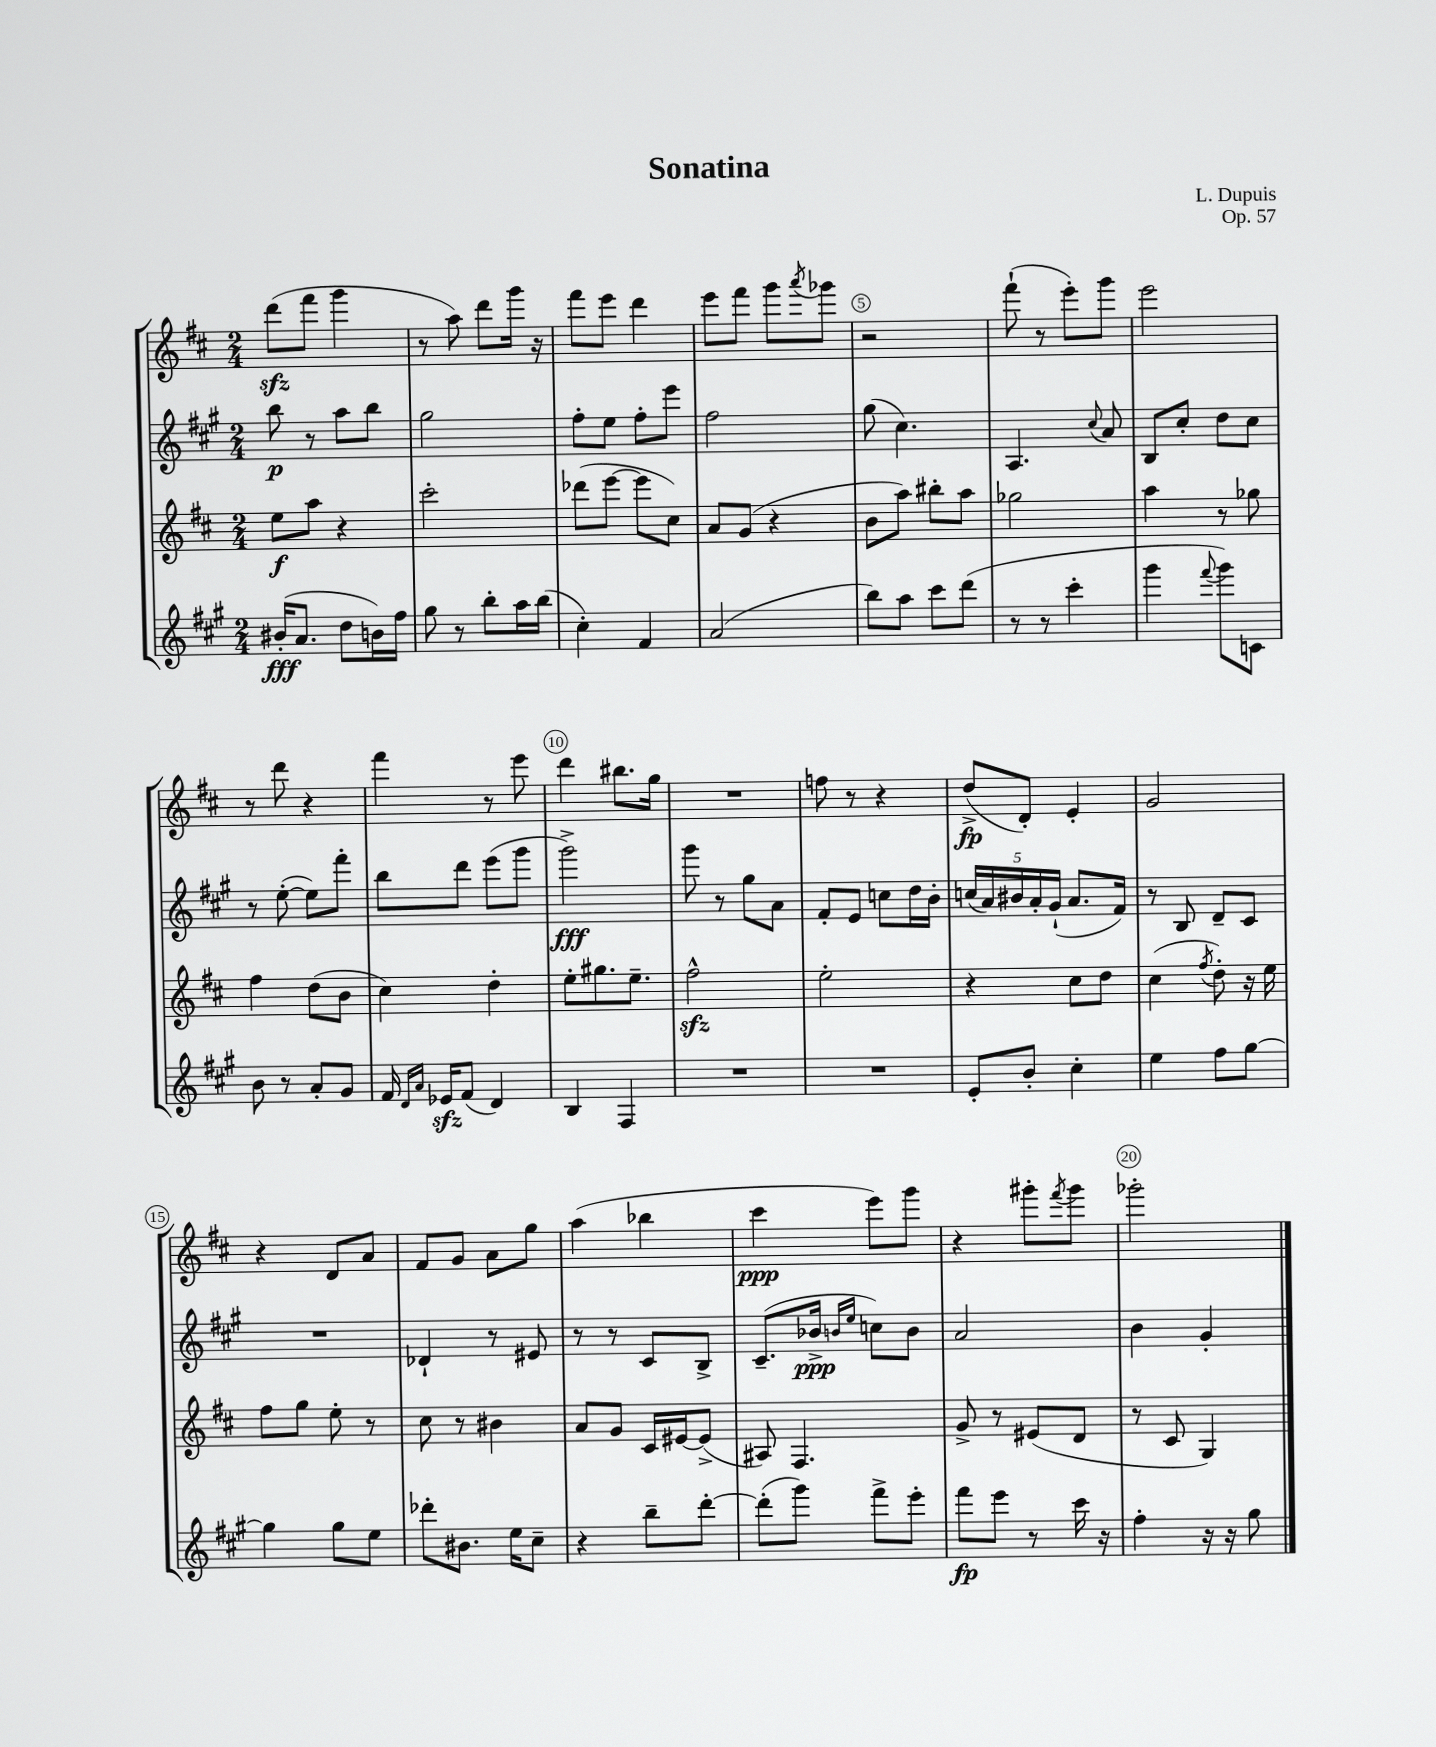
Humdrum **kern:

**kern	**kern	**kern	**kern
*staff4	*staff3	*staff2	*staff1
*clefG2	*clefG2	*clefG2	*clefG2
*k[f#c#g#]	*k[f#c#]	*k[f#c#g#]	*k[f#c#]
*M2/4	*M2/4	*M2/4	*M2/4
(16b#'	8ee	8bb	(8ddd
8.a	.	.	.
.	8aa	8r	8fff#
8dd	4r	8aa	4ggg
16b)	.	8bb	.
16ff#	.	.	.
=	=	=	=
8gg#	2ccc#'	2gg#	8r
8r	.	.	8aa)
8bb'	.	.	8ddd
16aa	.	.	16ggg
(16bb	.	.	16r
=	=	=	=
4cc#')	(8ddd-	8ff#'	8fff#
.	[8eee	8ee	8eee
4f#	8eee]	8ff#'	4ddd
.	8cc#)	8eee	.
=	=	=	=
(2a	8a	2ff#	8eee
.	(8g	.	8fff#
.	4r	.	8ggg
.	.	.	8qaaa
.	.	.	8ggg-
=	=	=	=
8bb)	8b	(8gg#	2r
8aa	8aa)	4.cc#)	.
8ccc#	8bb#'	.	.
(8ddd	8aa	.	.
=	=	=	=
8r	2gg-	4.A	(8fff#`
8r	.	.	8r
4ccc#'	.	.	8eee')
.	.	8qqcc#	.
.	.	8a	8ggg
=	=	=	=
4ggg#	4aa	8B	2eee
.	.	8cc#'	.
8qqfff#	.	.	.
8ggg#)	8r	8dd	.
8c	8gg-	8cc#	.
=	=	=	=
8b	4ff#	8r	8r
8r	.	([8ee'	8ddd
8a'	(8dd	8ee])	4r
8g#	8b	8fff#'	.
=	=	=	=
16f#	4cc#)	8bb	4fff#
16qqd	.	.	.
16qqa	.	.	.
16e-	.	.	.
(8f#	.	8ddd	.
4d)	4dd'	(8eee	8r
.	.	8ggg#	8eee
=	=	=	=
4B	8ee'	2ggg#^)	4ddd
.	8.gg#	.	.
4F#	.	.	8.bb#
.	8.ee~	.	.
.	.	.	16gg
=	=	=	=
2r	2ff#^^	8ggg#	2r
.	.	8r	.
.	.	8gg#	.
.	.	8a	.
=	=	=	=
2r	2ee'	8f#'	8ff
.	.	8e	8r
.	.	8cc	4r
.	.	16dd	.
.	.	16b'	.
=	=	=	=
8e'	4r	(20cc	(8dd^
.	.	20a)	.
.	.	20b#	.
8b'	.	.	8d')
.	.	20a'	.
.	.	(20g#`	.
4cc#'	8cc#	8.a	4e'
.	8dd	.	.
.	.	16f#)	.
=	=	=	=
4ee	(4cc#	8r	2g
.	.	8B	.
.	8qff#	.	.
8ff#	8dd')	8d~	.
[8gg#	16r	8c#	.
.	16ee	.	.
=	=	=	=
4gg#]	8ff#	2r	4r
.	8gg	.	.
8gg#	8ee'	.	8d
8ee	8r	.	8a
=	=	=	=
8ddd-'	8cc#	4d-`	8f#
8.b#	8r	.	8g
.	4b#	8r	8a
16ee	.	.	.
8cc#~	.	8e#	8gg
=	=	=	=
4r	8a	8r	(4aa
.	8g	8r	.
8bb~	16c#	8c#	4bb-
.	[16e#	.	.
[8ddd'	(8e#^]	8B^	.
=	=	=	=
(8ddd']	8A#)	(8.c#~	4ccc#
8ggg#)	4.F#	.	.
.	.	16b-^	.
.	.	16qqb	.
.	.	16qqee	.
8fff#^	.	8cc)	8eee)
8eee'	.	8b	8ggg
=	=	=	=
8fff#	8g^	2a	4r
8eee	8r	.	.
8r	(8e#	.	8ggg#'
.	.	.	8qfff#
16ccc#	8d	.	8ggg#
16r	.	.	.
=	=	=	=
4ff#'	8r	4b	2ggg-'
.	8c#	.	.
16r	4G)	4g#'	.
16r	.	.	.
8gg#	.	.	.
==	==	==	==
*-	*-	*-	*-
